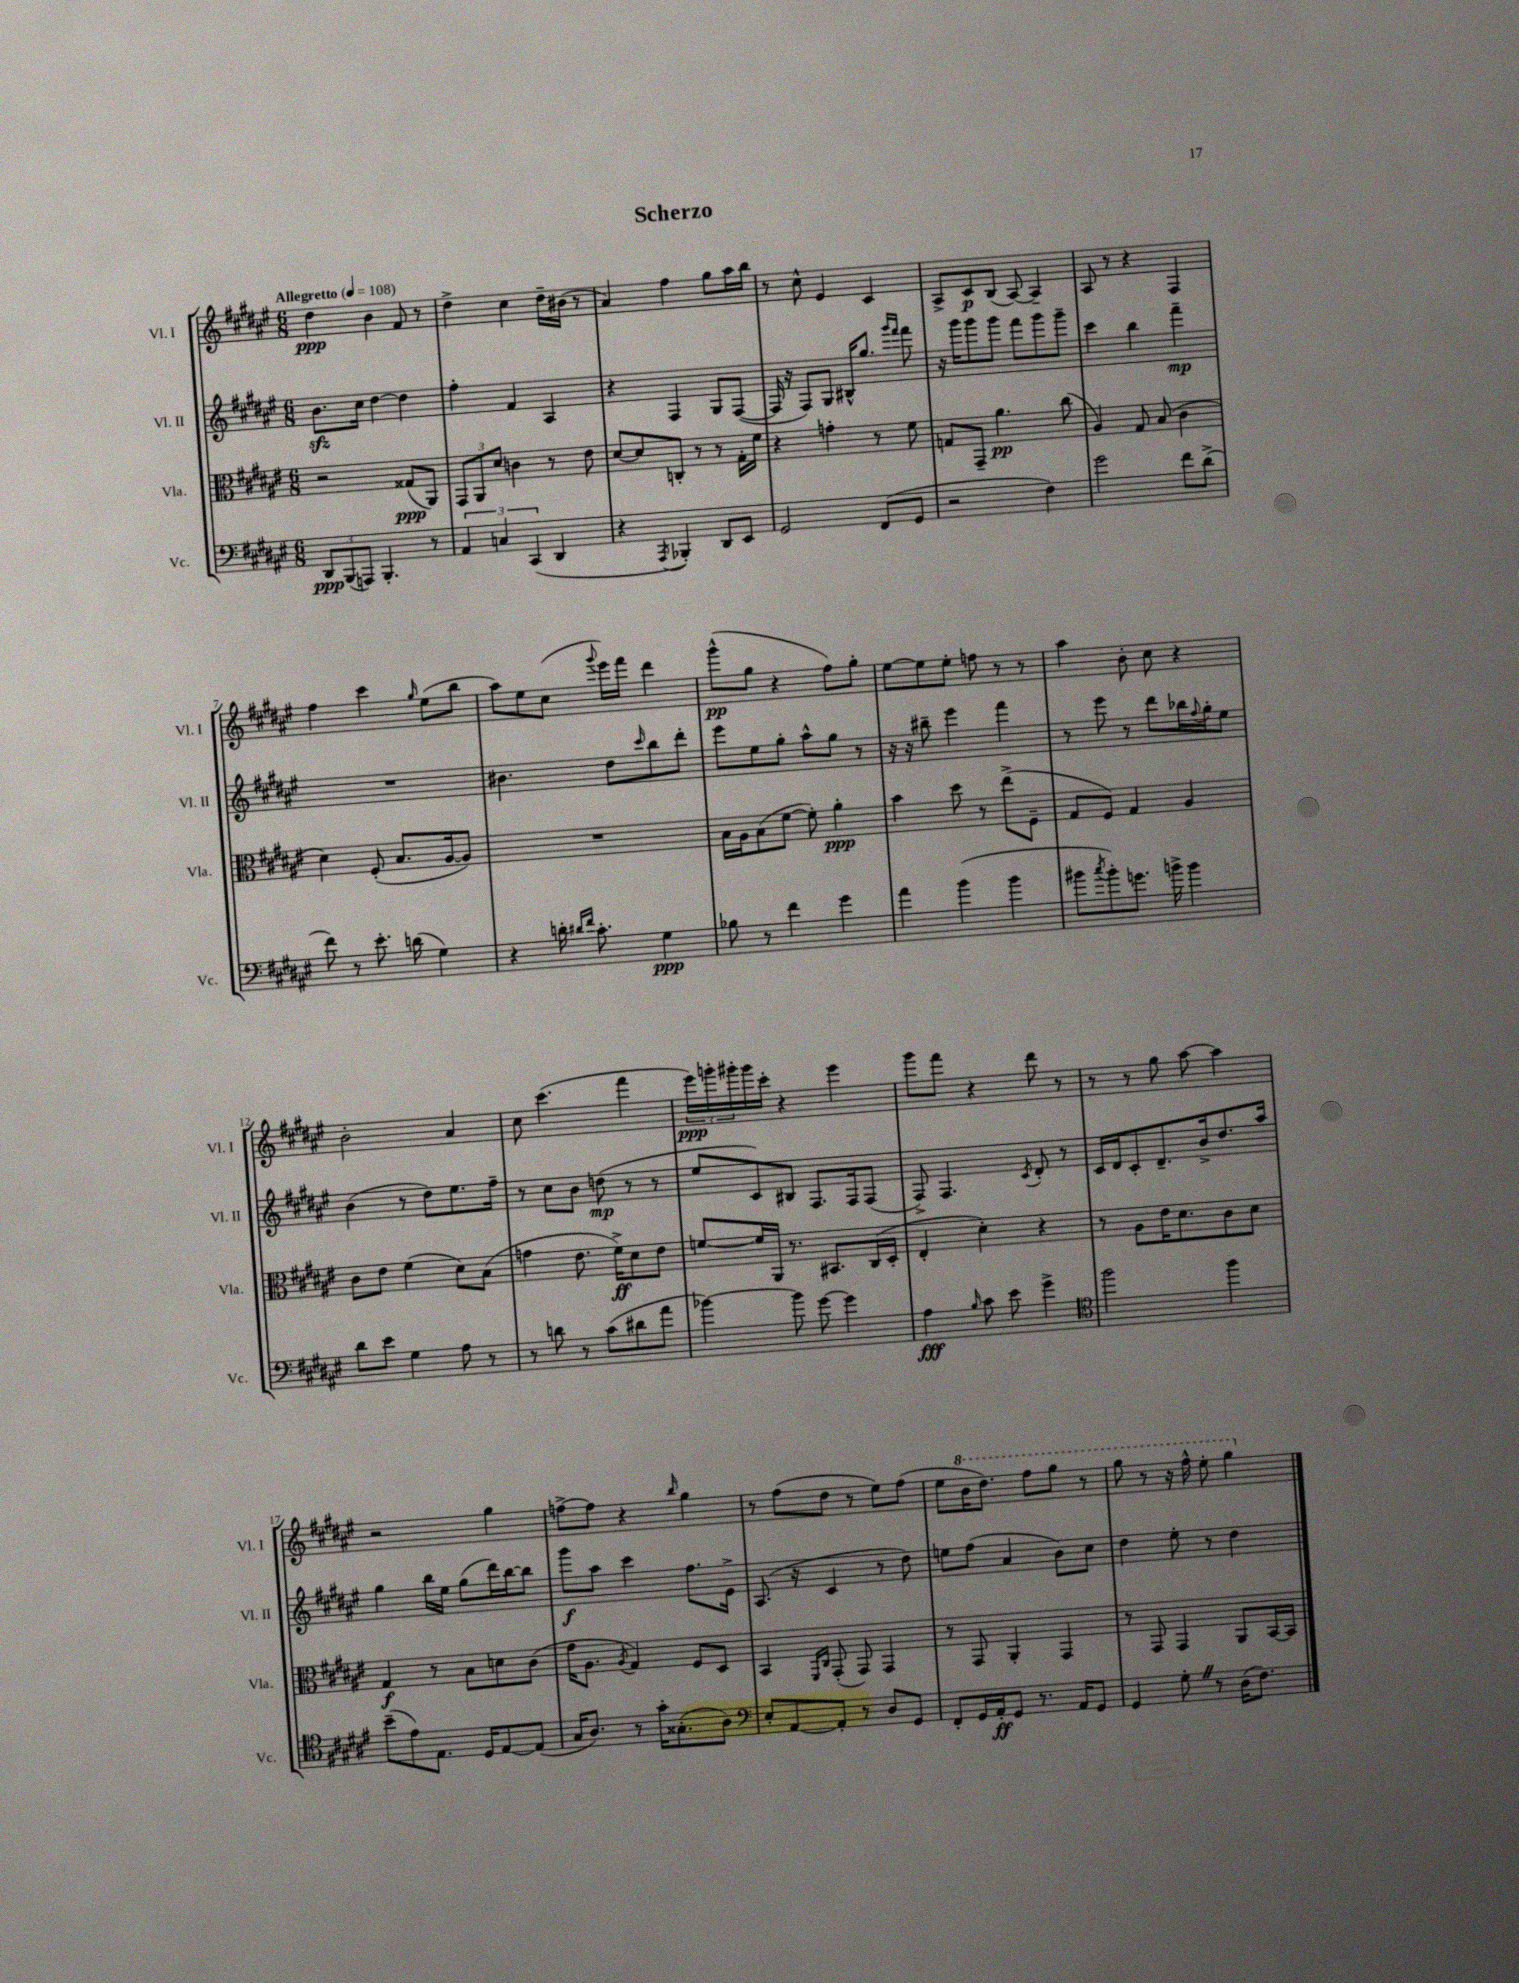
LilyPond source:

\header { title = "Scherzo" }
<<
\new StaffGroup <<
\new Staff = "s0" \with { instrumentName = "Vl. I" shortInstrumentName = "Vl. I" } {
    \clef treble \key fis \major \numericTimeSignature \time 6/8 \tempo "Allegretto" 4 = 108
    dis''4\ppp b'4 fis'8 r8 |
    dis''4-> cis''4 dis''16-- bis'16( r8 |
    ais'4) fis''4 gis''8 ais''16 b''16 |
    r8 cis''8-^ eis'4 cis'4 |
    ais8-> cis'8\p b8( ais8~) ais4-- |
    ais8 r8 r4 fis4 |
    fis''4 cis'''4 \grace { gis''16 } eis''8( b''8 |
    ais''8) eis''8 cis''8( \appoggiatura { gis'''8 } eis'''16) fis'''16 dis'''4 |
    gis'''8-^\pp( gis''8 r4 fis''8) gis''8-. |
    eis''8~ eis''8 eis''8-. f''8 r8 r8 |
    ais''4 b'8-. cis''8 r4 |
    b'2-. ais'4 |
    cis''8 cis'''4.( fis'''4 |
    \tuplet 3/2 { eis'''16\ppp) g'''16-. gis'''16-. } gis'''16 cis'''16-. r4 eis'''4 |
    gis'''8 fis'''8 r4 dis'''8 r8 |
    r8 r8 gis''8 ais''8~ ais''4 |
    r2 gis''4 |
    f''8~-> f''8 r4 \grace { b''16 } gis''4 |
    r8 fis''8( dis''8 r8 eis''8) fis''8( |
    eis''8 \ottava #1 b''16 dis'''8.) fis'''8 gis'''8 r8 |
    gis'''8 r8 r16 fis'''16-^ eis'''8-. gis'''4 \ottava #0 \bar "|." |
}
\new Staff = "s1" \with { instrumentName = "Vl. II" shortInstrumentName = "Vl. II" } {
    \clef treble \key fis \major \numericTimeSignature \time 6/8
    b'8.\sfz cis''16 dis''4~ dis''4 |
    fis''4-. fis'4 ais4 |
    r4 fis4 gis8 fis8~( |
    fis16 r16 fis8) gis8 bis16-^ gis''8. \grace { gis'''16 fis'''16 } fis'''8 |
    r16 gis'''16 gis'''8 gis'''8 fis'''8 gis'''8 gis'''8-- |
    cis'''4 b''4 fis'''4--\mp |
    R2. |
    bis'4. dis''8 \grace { cis'''16 } b''8 dis'''8-. |
    eis'''8 eis''8 gis''8-. ais''8-^ gis''8 r8 |
    r16 r16 bis''8-- eis'''4 fis'''4 |
    r8 eis'''8 r8 dis'''8 bes''16 \appoggiatura { fis''8 } gis''16-. eis''8 |
    b'4( r8 dis''8) eis''8. fis''16-- |
    r8 cis''8 b'8 d''8\mp( r8 r8 |
    eis''8 cis'8) bis8 fis8. fis16 fis8( |
    fis8->) fis4. \acciaccatura { cis'8 } dis'8-. r8 |
    cis'16 dis'16 cis'8-. dis'8.-- b'16-> dis''8. ais''16 |
    gis''4 b''16 eis''16 gis''8( dis'''16) b''16~ b''8 |
    gis'''8\f ais''8 cis'''4 fis''8. eis'16-> |
    ais8.( r16 cis'4 r8 dis''8) |
    e''8 fis''8( ais'4 b'8) cis''8 |
    dis''4 eis''8-. r8 dis''4 \bar "|." |
}
\new Staff = "s2" \with { instrumentName = "Vla." shortInstrumentName = "Vla." } {
    \clef alto \key fis \major \numericTimeSignature \time 6/8
    r2 gisis8\ppp( ais,8) |
    \tuplet 3/2 { gis,8 ais,8 dis'8 } c'4 r8 eis'8 |
    dis'8~ dis'8 c8-. r8 r8 gis16-. fis'16 |
    r4 g'4-. r8 fis'8 |
    g8 gis,8-- ais'4.\pp cis''8( |
    ais4) gis8 b8( cis'4 |
    dis'4) fis8-.( b8. ais16~ ais8) |
    R2. |
    b16 ais16 b8( fis'8~ fis'8-.) ais'4-.\ppp |
    b'4 dis''8 r8 eis''8->( fis8-- |
    gis8 fis8) gis4 ais4 |
    cis'8 eis'8 fis'4( dis'8) b8( |
    g'4 eis'8. fis'16->\ff) dis'8 eis'8 |
    f'8~ f'16 ais,16 r8. bis,8. cis16( dis16-. |
    eis4-. dis'4-.) r4 |
    r8 ais8 eis'16 dis'8. cis'8 dis'8 |
    gis4\f r8 b8 d'8 cis'8( |
    gis'16 ais8. \acciaccatura { ais8 } gis4) fis8 dis8 |
    b,4 \grace { fis,16 cis16 } gis,8-.( gis,8) gis,4 |
    r8 gis,8 ais,4-. gis,4 |
    r8 gis,8 gis,4 ais,8 b,16~ b,16 \bar "|." |
}
\new Staff = "s3" \with { instrumentName = "Vc." shortInstrumentName = "Vc." } {
    \clef bass \key fis \major \numericTimeSignature \time 6/8
    \tuplet 3/2 { dis,8\ppp b,,8( a,,8) } b,,4.-. r8 |
    \tuplet 3/2 { ais,4 c4 cis,4( } dis,4 |
    r4 \acciaccatura { ais,,8 } bes,,4-.) dis,8 eis,8 |
    gis,2 fis,8( gis,8 |
    r2 fis4) |
    gis'2 fis'8 dis'8->( |
    fis'8) r8 eis'8.-. d'16( gis4) |
    r4 d'16-. \grace { dis'16 fis'16 } cis'8.-. gis4\ppp |
    bes8 r8 fis'4 gis'4 |
    ais'4 b'4( b'4 |
    bis'8 \acciaccatura { cis''8 } bis'8-.) g'8. b'16-> b'4 |
    dis'8 eis'8 gis4 ais8 r8 |
    r8 d'8 r8 cis'8( dis'8 ais'8 |
    bes'4~) bes'8 gis'8~ gis'4 |
    ais4\fff \grace { b16 } cis'8 eis'8 gis'4-> |
    \clef tenor fis''2 fis''4 |
    b'8--( eis'8) eis8. dis16 eis8~ eis8( |
    gis16 ais8.) r8 gis'16-. gisis8.-.( ais8) |
    \clef bass eis8-. ais,8~ ais,8-. r8 dis8 gis,8 |
    fis,8-. gis,16 ais,16-.\ff gis,8 r8. ais,16 gis,8 |
    gis,4 gis8-. \once \override BreathingSign.text = \markup { \musicglyph "scripts.caesura.straight" } \breathe r8 dis16( fis8.) \bar "|." |
}
>>
>>
